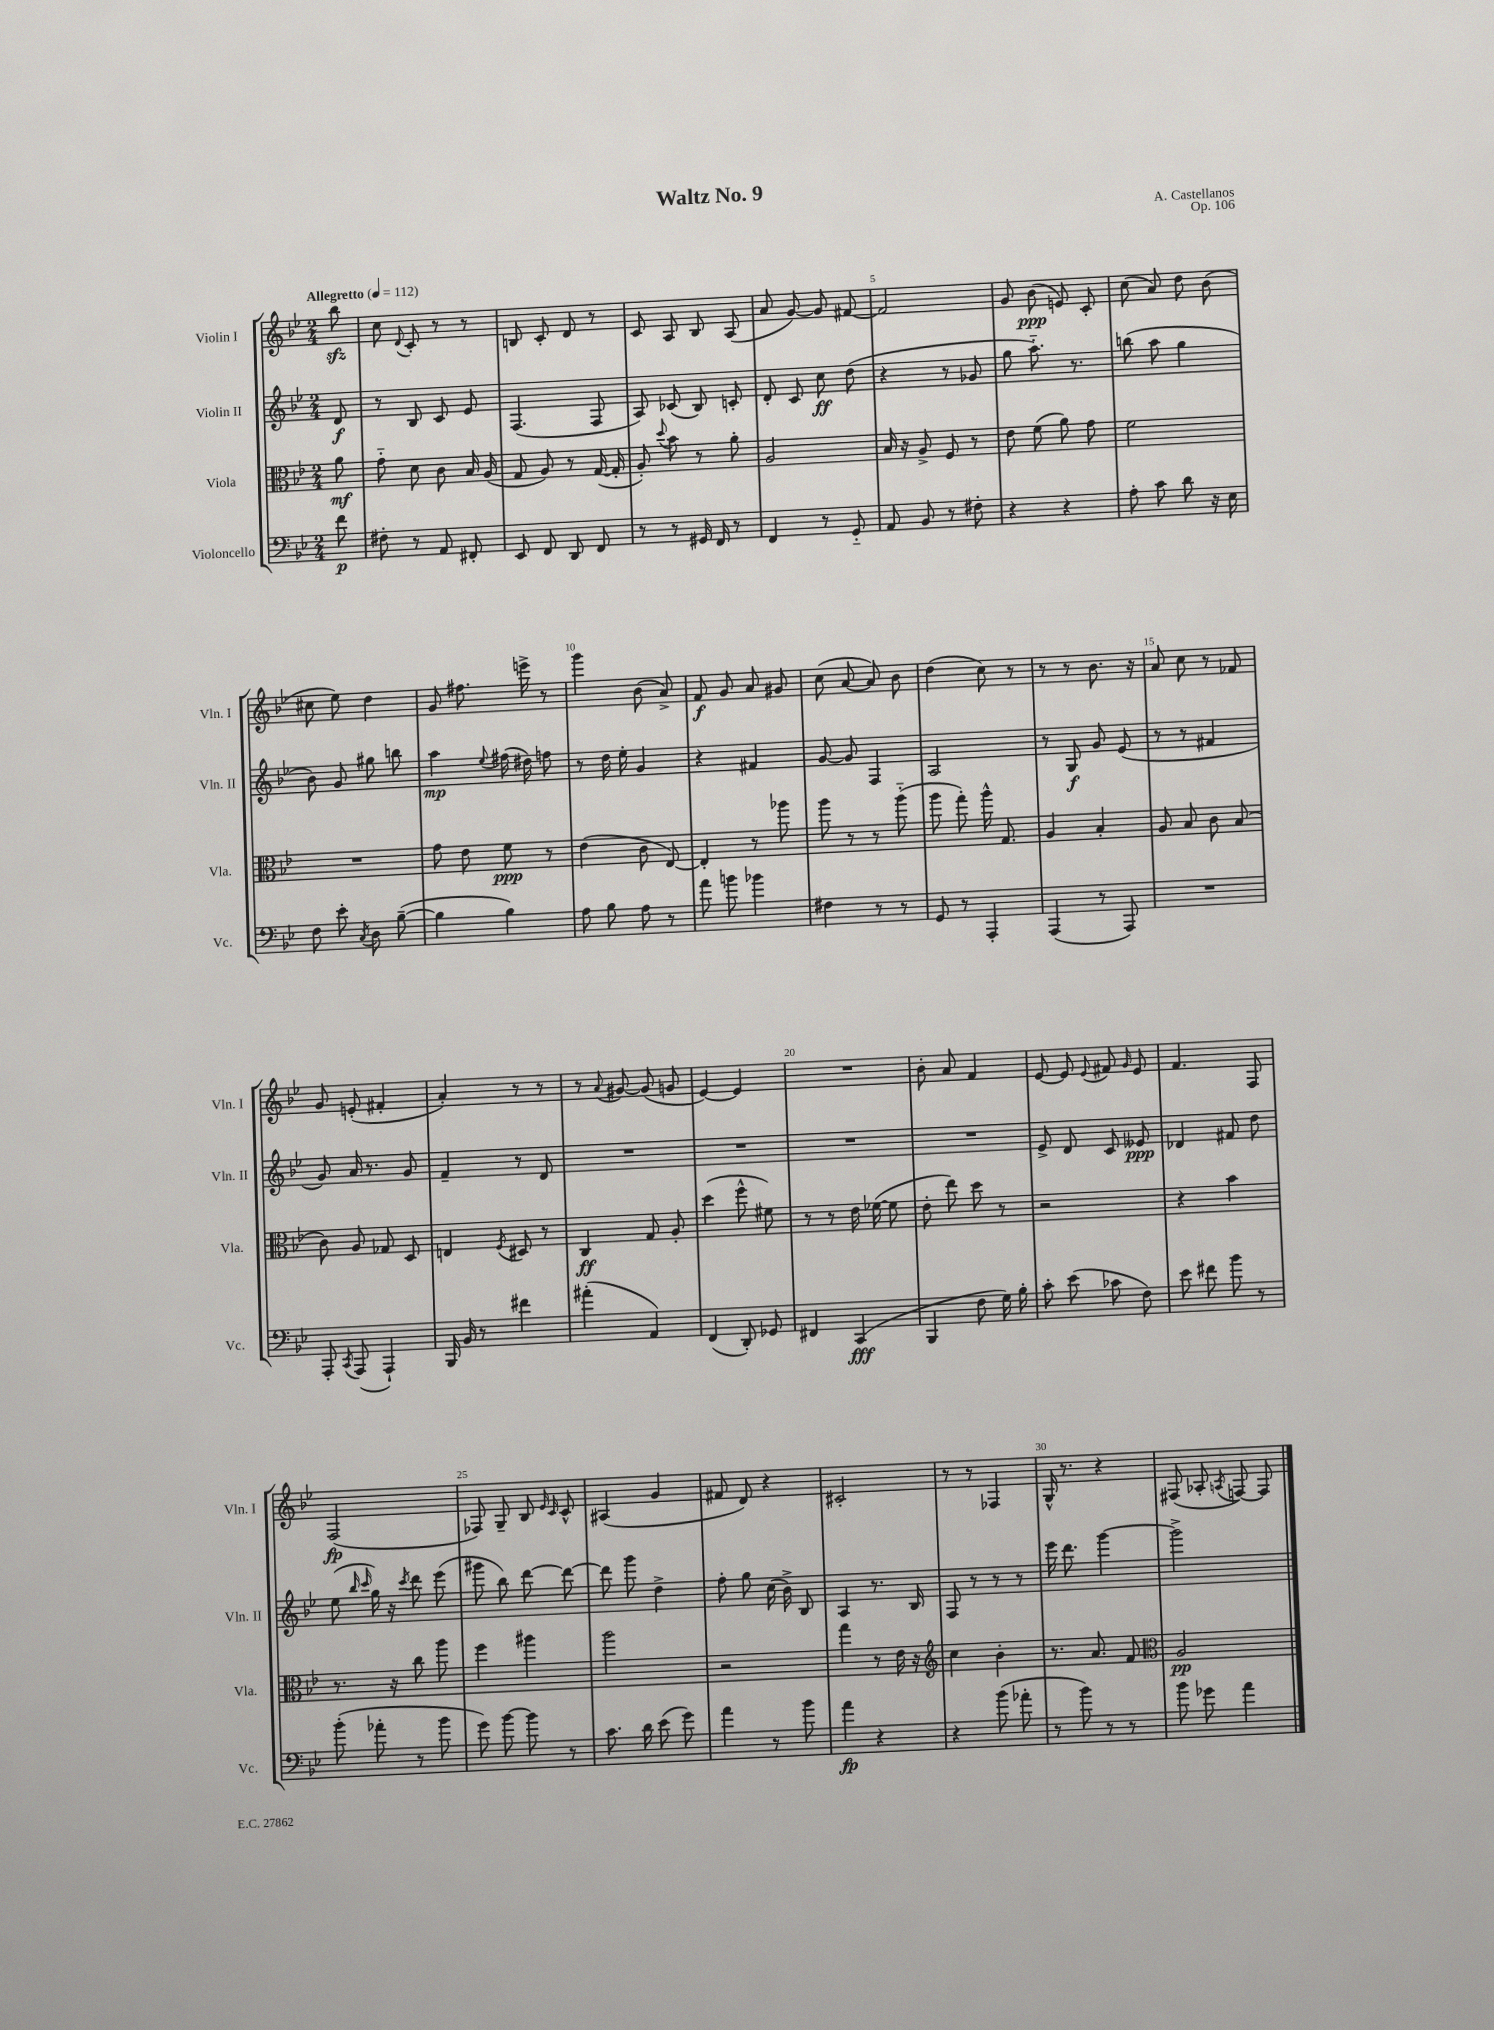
\header { title = "Waltz No. 9" composer = "A. Castellanos" opus = "Op. 106" }
<<
\new StaffGroup <<
\new Staff = "s0" \with { instrumentName = "Violin I" shortInstrumentName = "Vln. I" } {
    \clef treble \key bes \major \numericTimeSignature \time 2/4 \partial 8 \tempo "Allegretto" 4 = 112
    \autoBeamOff bes''8\sfz |
    c''8 \appoggiatura { d'8 } c'8-. r8 r8 |
    b8 c'8-. d'8 r8 |
    c'8 a8 bes8 a8( |
    a'8 g'8~) g'8 fis'8~ |
    fis'2 |
    g'8 bes'8\ppp( e'8) c'8-. |
    c''8( a'8) d''8 bes'8( |
    cis''8 ees''8) d''4 |
    g'8 fis''8. e'''16-> r8 |
    g'''4 bes'8( a'8->) |
    f'8\f g'8 a'8 gis'8 |
    c''8( a'8~ a'8) bes'8 |
    d''4( c''8) r8 |
    r8 r8 bes'8. r16 |
    a'8 c''8 r8 fes'8 |
    g'8 e'8-.( fis'4-. |
    a'4-.) r8 r8 |
    r8 \appoggiatura { a'8 } gis'8~ gis'8( g'8 |
    ees'4~) ees'4 |
    R2 |
    bes'8-. a'8 f'4 |
    ees'8~ ees'8 \appoggiatura { ees'8 } fis'8 \grace { g'16 } ees'8 |
    f'4. f8 |
    f2\fp( |
    fes8) g8-- bes8 \grace { ees'16 c'16 } c'8-^ |
    ais4( g'4 |
    fis'8 d'8) r4 |
    cis'2-. |
    r8 r8 fes4 |
    g16-^ r8. r4 |
    fis8( aes8-. \acciaccatura { a8 } f8~) f8 \bar "|." |
}
\new Staff = "s1" \with { instrumentName = "Violin II" shortInstrumentName = "Vln. II" } {
    \clef treble \key bes \major \numericTimeSignature \time 2/4 \partial 8
    \autoBeamOff d'8\f |
    r8 bes8 c'8 ees'8 |
    f4.( f8 |
    a8) ces'8( bes8) c'8-. |
    d'8-. c'8 c''8\ff d''8( |
    r4 r8 ges'8 |
    g''8 a''8.-_) r8. |
    b''8( a''8 g''4 |
    bes'8) g'8 gis''8 b''8 |
    a''4\mp \appoggiatura { ees''8 } fis''16( dis''16) f''8 |
    r8 d''16 ees''16-. g'4 |
    r4 fis'4 |
    g'8~ g'8 f4 |
    a2 |
    r8 g8\f g'8 ees'8( |
    r8 r8 fis'4 |
    g'8) a'16 r8. g'8 |
    f'4-- r8 d'8 |
    R2 |
    R2 |
    R2 |
    R2 |
    ees'8-> d'8 c'8 eeses'8\ppp |
    des'4 fis'8 d''8 |
    ees''8( \grace { bes''16 c'''16 } g''16) r16 \acciaccatura { c'''8 } d'''8 ees'''8( |
    gis'''8 bes''8) d'''8~ d'''8~ |
    d'''8 g'''8 d''4-> |
    f''8-. g''8 c''16( bes'16->) bes8 |
    a4 r8. bes16 |
    f8 r8 r8 r8 |
    ees'''16 d'''8. g'''4~ |
    g'''2-> \bar "|." |
}
\new Staff = "s2" \with { instrumentName = "Viola" shortInstrumentName = "Vla." } {
    \clef alto \key bes \major \numericTimeSignature \time 2/4 \partial 8
    \autoBeamOff a'8\mf |
    g'8-_ d'8 c'8 bes16 a16( |
    g8 a8) r8 g16~( g16-. |
    a8-.) \appoggiatura { d''8 } bes'8 r8 a'8-. |
    a2 |
    bes16 r16 a8-> f8 r8 |
    ees'8 f'8( a'8) g'8 |
    f'2 |
    R2 |
    g'8 ees'8 f'8\ppp r8 |
    ees'4( c'8 ees8~) |
    ees4-. r8 aes''8 |
    a''8 r8 r8 a''8-_( |
    a''8 g''8-.) a''16-^ g8. |
    a4 bes4-. |
    a8 bes8 c'8 bes8( |
    c'8) a8 ges8 d8 |
    e4 \acciaccatura { f8 } dis8 r8 |
    c4\ff g8 a8-. |
    d''4( f''8-^ fis'8) |
    r8 r8 ees'16 fes'16~( fes'8 |
    ees'8-. ees''8) d''8 r8 |
    r2 |
    r4 bes'4 |
    r8. r16 c''8 a''8 |
    f''4 ais''4 |
    a''2 |
    r2 |
    g''4 r8 ees'16 r16 |
    \clef treble c''4 bes'4-. |
    r8. a'8. f'8 |
    \clef alto a2\pp \bar "|." |
}
\new Staff = "s3" \with { instrumentName = "Violoncello" shortInstrumentName = "Vc." } {
    \clef bass \key bes \major \numericTimeSignature \time 2/4 \partial 8
    \autoBeamOff f'8\p |
    fis8-. r8 a,8 fis,8-. |
    ees,8 f,8 d,8 f,8 |
    r8 r8 gis,16 f,16 r8 |
    f,4 r8 g,8-_ |
    a,8 bes,8 r8 fis8-. |
    r4 r4 |
    a8-. c'8 d'8 r16 ees16 |
    f8 ees'8-. \acciaccatura { c8 } d8 bes8~--( |
    bes4 bes4) |
    a8 bes8 a8 r8 |
    a'8 b'8 bes'4 |
    fis4 r8 r8 |
    g,8 r8 a,,4-. |
    a,,4( r8 a,,8) |
    R2 |
    a,,8-. \acciaccatura { c,8 } a,,8( a,,4-!) |
    bes,,16 bes,16 r8 fis'4 |
    ais'4-.( a,4) |
    f,4( d,8-.) ges,8 |
    fis,4 c,4\fff( |
    bes,,4 f8 g16) bes16-. |
    c'8-. ees'8( ces'8 f8) |
    ees'8 fis'8 bes'8 r8 |
    bes'8-.( aes'8-. r8 bes'8 |
    g'8) bes'8~ bes'8 r8 |
    c'8. d'16 ees'8( g'8) |
    a'4 r8 bes'8 |
    a'4\fp r4 |
    r4 bes'8( aes'8-. |
    r8 bes'8) r8 r8 |
    bes'8 ges'8 a'4 \bar "|." |
}
>>
>>
\layout { \context { \Score \override BarNumber.break-visibility = ##(#f #t #t) barNumberVisibility = #(every-nth-bar-number-visible 5) } }
